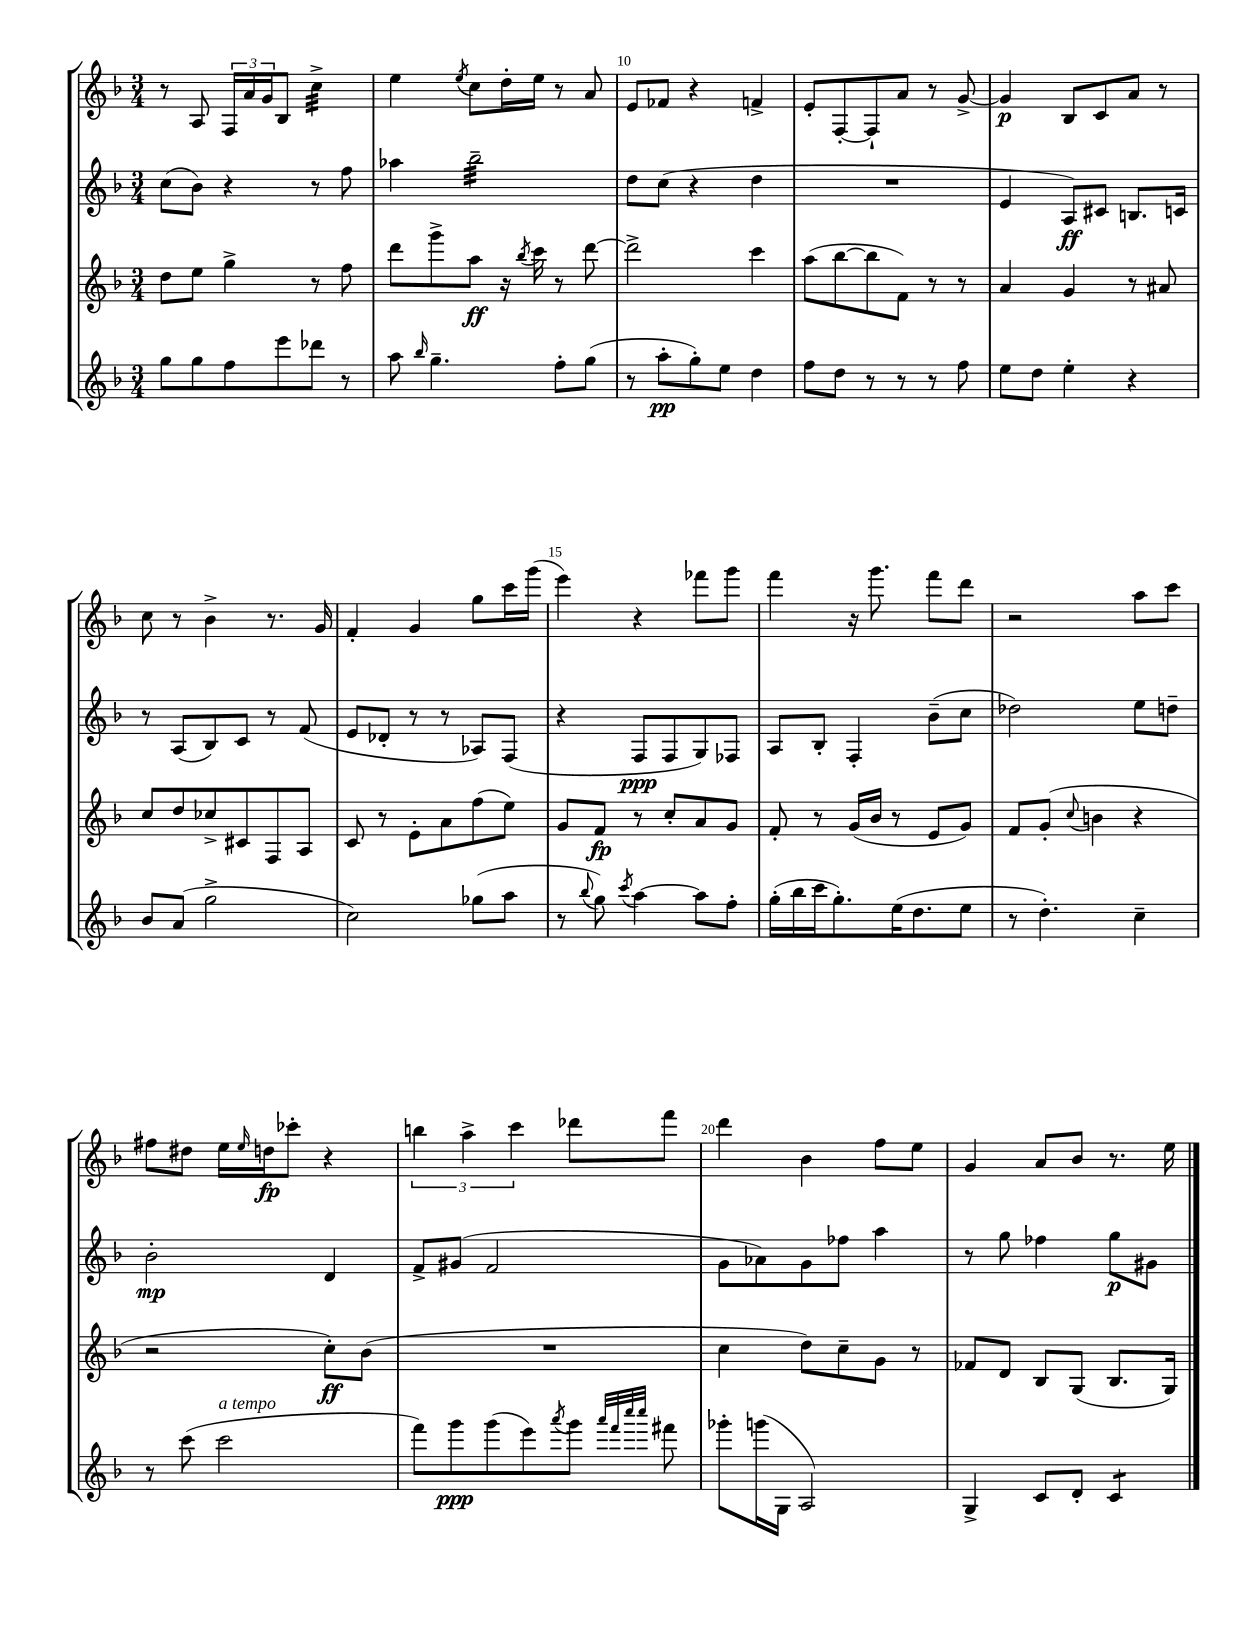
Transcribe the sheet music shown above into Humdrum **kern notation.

**kern	**kern	**kern	**kern
*staff4	*staff3	*staff2	*staff1
*clefG2	*clefG2	*clefG2	*clefG2
*k[b-]	*k[b-]	*k[b-]	*k[b-]
*M3/4	*M3/4	*M3/4	*M3/4
8gg\L	8dd\L	(8cc\L	8r
8gg\	8ee\J	8b-\J)	8A/
8ff\	4gg^\	4r	24F/LL
.	.	.	24a/
.	.	.	24g/J
8eee\	.	.	8B-/J
8ddd-\J	8r	8r	4cc^\
8r	8ff\	8ff\	.
=	=	=	=
8aa\	8ddd\L	4aa-\	4ee\
16qqbb-/	.	.	.
4.gg~\	8ggg^\	.	.
.	.	.	8qee/
.	8aa\J	2bb-~\	8cc\L
.	16r	.	16dd'\L
.	8qbb-/	.	.
.	16ccc\	.	16ee\JJ
8ff'\L	8r	.	8r
(8gg\J	[8ddd\	.	8a/
=	=	=	=
8r	2ddd^\]	8dd\L	8e/L
8aa'\L	.	(8cc\J	8f-/J
8gg'\)	.	4r	4r
8ee\J	.	.	.
4dd\	4ccc\	4dd\	4f^/
=	=	=	=
8ff\L	(8aa\L	2.r	8e'/L
8dd\J	[8bb-\	.	[8F'/
8r	8bb-\]	.	8F`/]
8r	8f\J)	.	8a/J
8r	8r	.	8r
8ff\	8r	.	[8g^/
=	=	=	=
8ee\L	4a/	4e/	4g/]
8dd\J	.	.	.
4ee'\	4g/	8A/L)	8B-/L
.	.	8c#/J	8c/
4r	8r	8.B/L	8a/J
.	8a#/	.	8r
.	.	16c/Jk	.
=	=	=	=
8b-/L	8cc/L	8r	8cc\
(8a/J	8dd/	(8A/L	8r
2gg^\	8cc-^/	8B-/)	4b-^\
.	8c#/	8c/J	.
.	8F/	8r	8.r
.	8A/J	(8f/	.
.	.	.	16g/
=	=	=	=
2cc\)	8c/	8e/L	4f'/
.	8r	8d-'/J	.
.	8e'\L	8r	4g/
.	8a\	8r	.
(8gg-\L	(8ff\	8A-/L)	8gg\L
8aa\J	8ee\J)	(8F/J	16ccc\L
.	.	.	(16ggg\JJ
=	=	=	=
8r	8g/L	4r	4eee\)
8qqbb-/	.	.	.
8gg\)	8f/J	.	.
8qccc/	.	.	.
[4aa\	8r	8F/L	4r
.	8cc'/L	8F/	.
8aa\]L	8a/	8G/)	8fff-\L
8ff'\J	8g/J	8F-/J	8ggg\J
=	=	=	=
(16gg'\LL	8f'/	8A/L	4fff\
16bb-\	.	.	.
16ccc\J	8r	8B-'/J	.
8.gg'\)	.	.	.
.	(16g/LL	4F'/	16r
.	16b-/JJ	.	8.ggg\
(16ee\K	8r	.	.
8.dd\	.	.	.
.	8e/L	(8b-~\L	8fff\L
8ee\J	8g/J)	8cc\J	8ddd\J
=	=	=	=
8r	8f/L	2dd-\)	2r
4.dd'\)	(8g'/J	.	.
.	8qqcc/	.	.
.	4b\	.	.
4cc~\	4r	8ee\L	8aa\L
.	.	8dd~\J	8ccc\J
=	=	=	=
8r	2r	2b-'\	8ff#\L
(8ccc\	.	.	8dd#\J
2ccc\	.	.	16ee\LL
.	.	.	16qqee/
.	.	.	16dd\J
.	.	.	8ccc-'\J
.	8cc'\L)	4d/	4r
.	(8b-\J	.	.
=	=	=	=
8fff\L)	2.r	8f^/L	6bb\
8ggg\	.	(8g#/J	.
.	.	.	6aa^\
(8ggg\	.	2f/	.
.	.	.	6ccc\
8eee\)	.	.	.
8qaaa/	.	.	.
8ggg\J	.	.	8ddd-\L
32qqaaa/LLL	.	.	.
32qqfff/	.	.	.
32qqcccc/	.	.	.
32qqcccc/JJJ	.	.	.
8fff#\	.	.	8fff\J
=	=	=	=
8ggg-'\L	4cc\	8g\L	4ddd\
(16ggg\L	.	8a-\)	.
16G\JJ	.	.	.
2A/)	8dd\L)	8g\	4b-\
.	8cc~\	8ff-\J	.
.	8g\J	4aa\	8ff\L
.	8r	.	8ee\J
=	=	=	=
4G^/	8f-/L	8r	4g/
.	8d/J	8gg\	.
8c/L	8B-/L	4ff-\	8a/L
8d'/J	(8G/J	.	8b-/J
4c/	8.B-/L	8gg\L	8.r
.	.	8g#\J	.
.	16G/Jk)	.	16ee\
==	==	==	==
*-	*-	*-	*-
